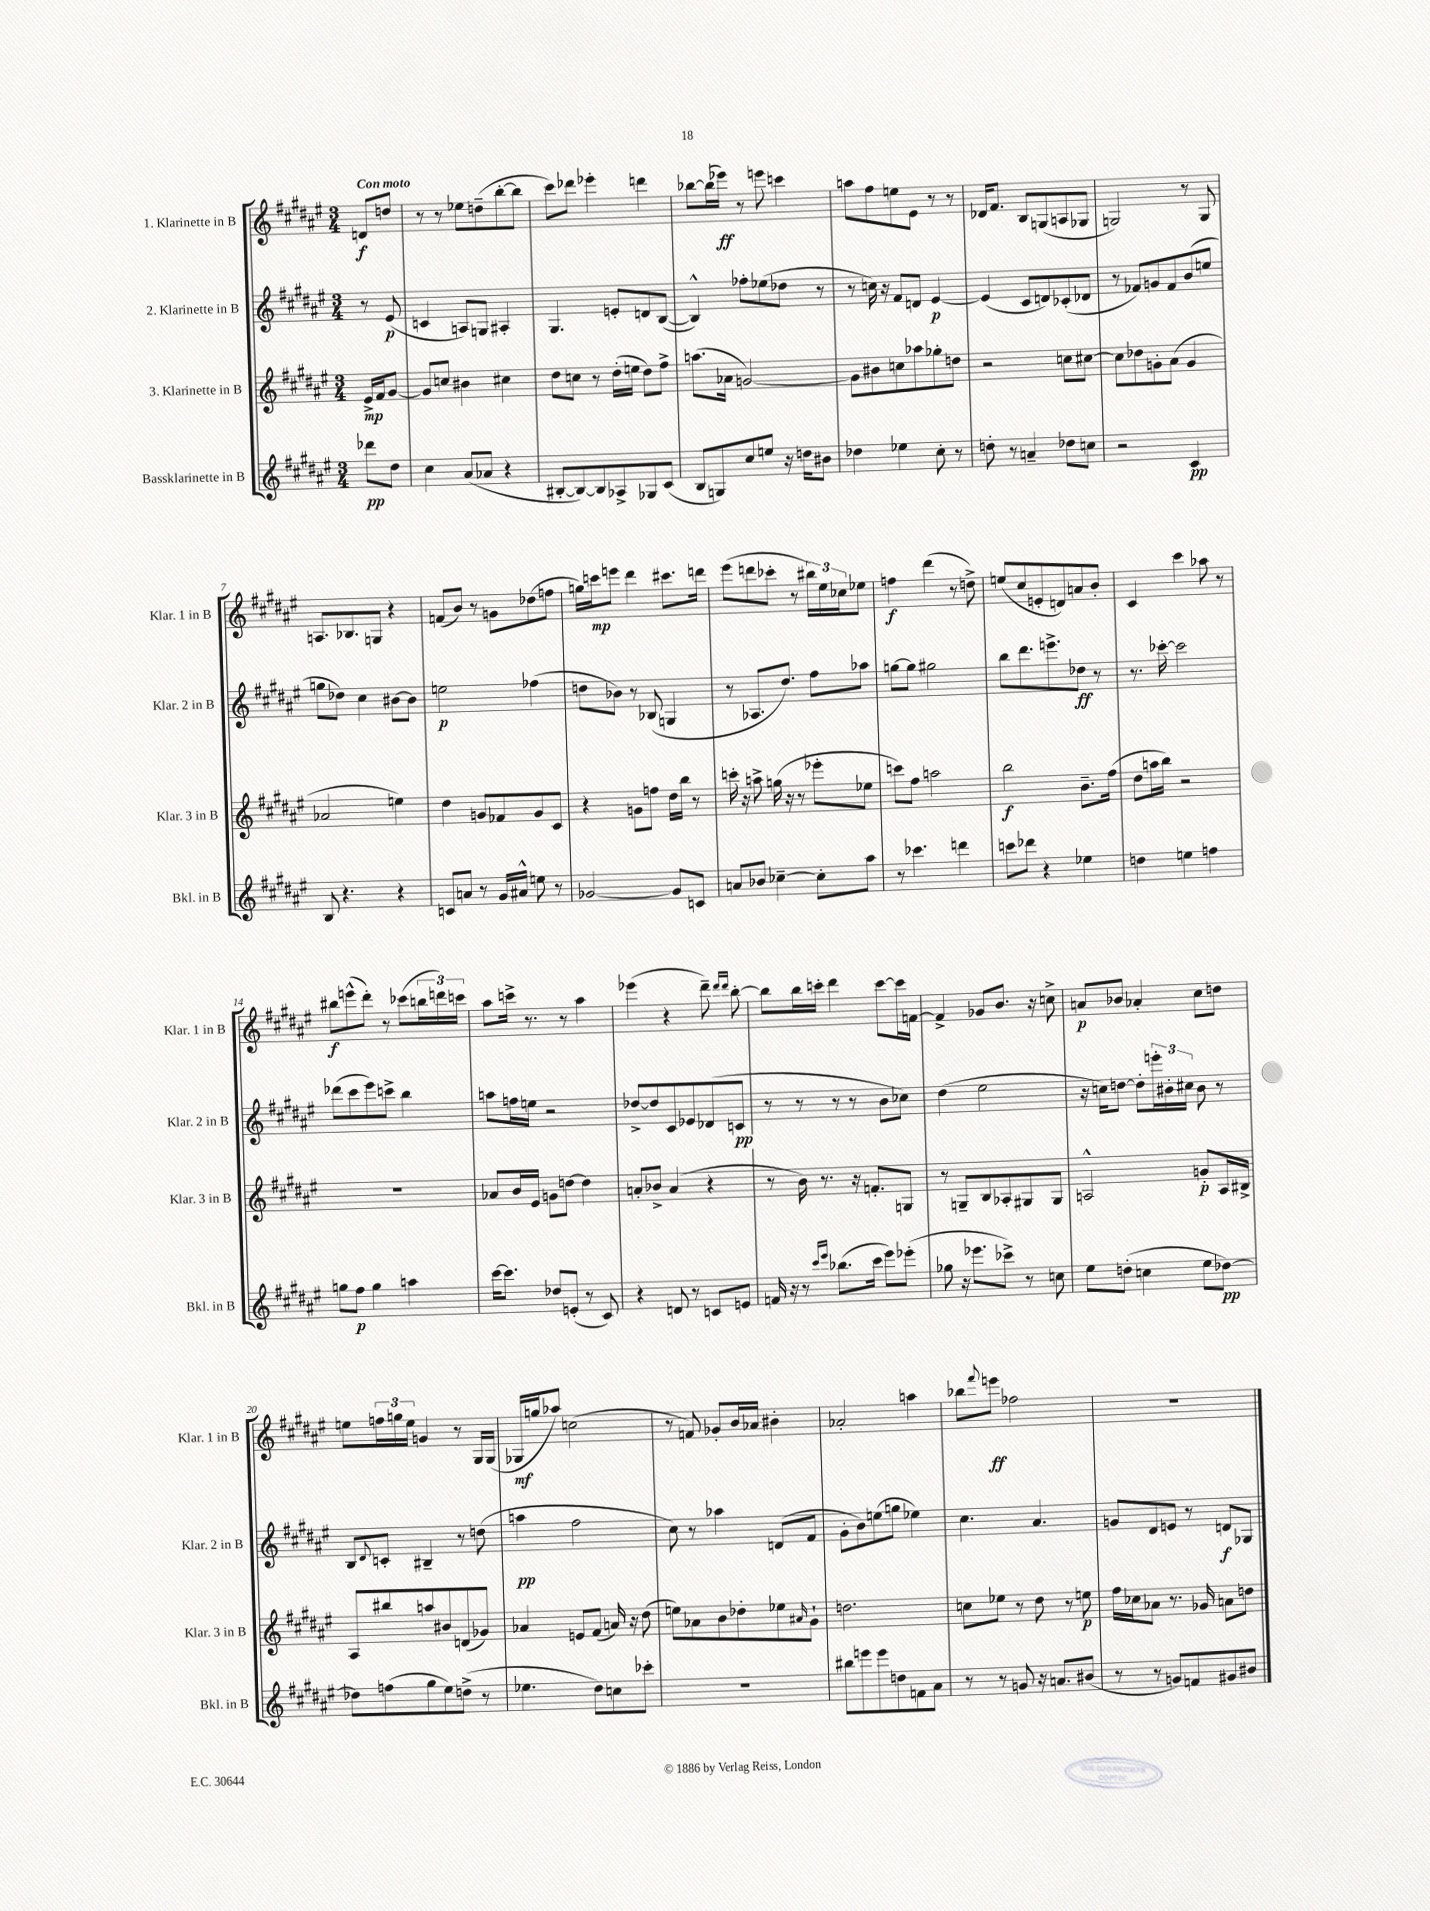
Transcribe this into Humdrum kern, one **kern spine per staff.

**kern	**kern	**kern	**kern
*staff4	*staff3	*staff2	*staff1
*clefG2	*clefG2	*clefG2	*clefG2
*k[f#c#g#d#a#e#]	*k[f#c#g#d#a#e#]	*k[f#c#g#d#a#e#]	*k[f#c#g#d#a#e#]
*M3/4	*M3/4	*M3/4	*M3/4
8ddd-\L	16e#^/LL	8r	8d/L
.	16f#/J	.	.
8dd#\J	[8g#/J	(8e#/	8dd/J
=	=	=	=
4cc#\	8g#/]L	4c/	8r
.	8cc/J	.	8r
(8a#/L	4b#\	8A/L)	8ee-\L
8a-/J	.	8G/J	(8dd~\
4r	4cc#\	4A#'/	[8bb'\
.	.	.	8bb\]J
=	=	=	=
[8B#'/L	8dd#\L	4.G#/	8ccc#\L)
8B#/_)	8cc\J	.	8ddd-\J
8B#/]	8r	.	4eee-'\
8A-^/	(16dd#'\LL	8e'/L	.
.	16ee\JJ	.	.
8G-/	8dd#\L)	8d/	4ddd\
(8c#/J	8ff#^\J	([8B/J	.
=	=	=	=
8B/L	(8.aa\L	4B^^/])	[8bb-\L
8G/)	.	.	(16bb-\]L
.	16a-\Jk	.	16eee-\JJ)
8cc#/	[2g/)	8ff-'\L	8r
8ee/J	.	(8ee-\	8eee\
16r	.	8dd-\J	4ccc\
16dd\LK	.	.	.
8b#\J	.	8r	.
=	=	=	=
4dd-\	8g\]L	8r	8aa\L
.	8b#\	16cc\)	8ff#\
.	.	16r	.
4ee-\	8cc\	8f#/L	8ee\
.	8aa-\	8d/J	8e#\J
8cc#'\	8gg-'\	[4e#/	8r
8r	8dd\J	.	8r
=	=	=	=
8dd'\	2r	(4e#/]	16d-/LK
.	.	.	8.f#/J
8r	.	.	.
4a~/	.	8c#/L	8B/L
.	.	8d/)	(8G/
8dd-\L	8cc\L	(8c-'/	8A/
8cc\J	[8cc#\J	8d-/J	8G-/J
=	=	=	=
2r	8cc#\]L	8r	2G/)
.	8dd-\	8f-/L)	.
.	8g'\	8g/	.
.	(8a#\J	8f-/	.
4c#/	4g/	(8b/	8r
.	.	8ee/J	8G/
=	=	=	=
8B/	2a-/	8gg\L	8.A/L
4.r	.	8dd-\J)	.
.	.	.	8.B-/
.	.	4cc#\	.
.	.	.	8G/J
4r	4ee\)	[8b#\L	4r
.	.	8b#\]J	.
=	=	=	=
8c/L	4dd#\	2ee\	(8f/L
8a/J	.	.	8b/J)
8r	8g/L	.	8r
16g#/LL	8f-/	.	8g\L
16a#^^/JJ	.	.	.
8ee\	8g/	(4ff-\	(8dd-\
8r	8c#/J	.	8ff\J
=	=	=	=
[2g-/	4r	8dd\L	16gg\LL)
.	.	.	16ccc\J
.	.	8b-\J)	8eee\J
.	8g\L	8r	4ddd#\
.	8ff\J	(8B-/	.
8g-/]L	16dd#\LL	4G/	8.ccc#\L
.	16bb\JJ	.	.
8c/J	8r	.	.
.	.	.	16ddd\Jk
=	=	=	=
8a/L	16ccc'\	8r	(8eee#\L
.	16r	.	.
8b-/J	8aa^\	8.A-/L	8ddd\
[4cc-~\	(16gg\	.	8ccc-'\J
.	16r	8.dd#/J)	.
.	8r	.	8r
8cc-'\]L	8eee-'\L	8ff#\L	24bb#\LL)
.	.	.	24ee#\
.	.	.	24cc-\J
8aa#\J	8ee-\J	8aa-\J	8ee-\J
=	=	=	=
8r	8ccc\L)	[8gg\L	4ff\
4.ccc-\	8ff#\J	8gg\]J	.
.	2aa\	2gg#\	(4ddd#\
4ddd\	.	.	8r
.	.	.	8dd^\)
=	=	=	=
8ccc\L	2bb\	8bb\L	(8ee/L
8ddd-\J	.	8.ddd#\	8cc#/
4r	.	.	8e'/
.	.	8.eee^\	.
.	.	.	8d/)
4ee-\	8.b~\L	8dd-\J	8a/
.	.	8r	8b'/J
.	(16ff#\Jk	.	.
=	=	=	=
4dd\	8dd#\L	8.r	4c#/
.	16aa\L	.	.
.	16bb\JJ)	[16ccc-'\	.
4ee\	2r	2ccc-\]	4ccc#\
4ff\	.	.	8aa-\
.	.	.	8r
=	=	=	=
8gg\L	2.r	(8ddd-\L	8bb#\L
8ff#\J	.	8ccc#\	(8eee^^\
4gg\	.	8eee#\)	8ddd#'\J)
.	.	8ccc^\J	8r
4aa\	.	4bb\	(8ccc-\L
.	.	.	24bb\L
.	.	.	24ddd\)
.	.	.	24ccc\JJ
=	=	=	=
[16ccc#\LK	8a-/L	8aa\L	8aa#\L
8.ccc#\]J	.	.	.
.	16b/L	16ff\L	16ccc^\Jk
.	16e#/JJ	16ee\JJ	8.r
8dd-/L	8g\L	2r	.
(8e'/J	[8dd\J	.	8r
8r	4dd\]	.	4aa#\
8c#/)	.	.	.
=	=	=	=
4r	8a'/L	[8dd-^/L	(4eee-\
.	8b-^/J	8dd-/]	.
8d/	(4a/	8c#/	4r
8r	.	8e-/	.
8c/L	4r	(8d-/	8ddd#~\)
.	.	.	16qqddd#/LL
.	.	.	16qqddd#/JJ
8e/J	.	8c/J	[8bb'\
=	=	=	=
16f/	8r	8r	8bb\]L
16r	.	.	.
8r	16b\)	8r	16bb\L
.	8.r	.	16ccc'\JJ
16qqccc#/LL	.	.	.
16qqeee#/JJ	.	.	.
(8.bb-\L	.	8r	4ddd#\
.	16r	8r	.
16ccc#\Jk	8.f'/L	.	.
8eee#\L)	.	8b\L	[8ccc\L
(8eee-'\J	8G/J	8cc-\J)	16ccc\]L
.	.	.	[16f\JJ
=	=	=	=
8gg-\	8r	(4dd#\	4f^/]
16r	8G~/L	.	.
8.eee-\L	.	.	.
.	8B/	2ee#\	8g-/L
8ccc-^\J)	8A-'/	.	8.b/J
8r	8G#/	.	.
.	.	.	16r
8cc\	8G#/J	.	8cc^\
=	=	=	=
8ee#\L	2A^^/	16r	8a/L
.	.	16cc\LK)	.
(8dd'\J	.	[8dd\J	8b-/J
4cc\	.	8dd'\]L	4a-'/
.	.	24eee'\L	.
.	.	24b#'\	.
.	.	24cc#\JJ	.
8ee#\L	8g'/L	8b#\	8cc#\L
[8dd-\J)	16A/L	8r	8dd\J
.	16B#^/JJ	.	.
=	=	=	=
8dd-\]L	8A#/L	8B/L	8ee\L
.	.	8qqd#/	.
(8ff\	8bb#/	8c'/J	24ff\L
.	.	.	24gg\
.	.	.	24ee\JJ
8gg#\	8aa/	4B#~/	4g/
8ee#\)	8b#/	.	.
(8dd^\J	(8d/	8r	8r
8r	8g-/J)	(8dd\	16G#/LL
.	.	.	(16G#/JJ
=	=	=	=
4.ee-\	4a-/	4aa\	16G-/LL
.	.	.	16gg/J
.	.	.	8aa-/J)
.	8e/L	2ff#\	(2cc\
8dd#\L)	(8f#/J	.	.
8cc\	16a/)	.	.
.	16r	.	.
8ccc-'\J	(8dd#\	.	.
=	=	=	=
2.r	8ee\L)	8cc#\)	8r
.	8a-\	8r	8f/)
.	8b\	4aa-\	8g-'/L
.	8dd-'\	.	16b/L
.	.	.	16a-/JJ
.	8ee-\	(8d/L	4b#'\
.	16qqa#/	.	.
.	8g#`\J	8f#/J	.
=	=	=	=
8bb#\L	2.dd\	8g#'\L	2a-'/
8eee\	.	8b\)	.
8eee\	.	(8ee\	.
8dd\	.	8gg\J	.
8f\	.	4ee-\)	4aa\
8a#\J	.	.	.
=	=	=	=
8r	8cc\L	4.cc#\	8bb-\L
.	.	.	8qqfff#/
8r	8ee-\J	.	8eee\J
8g/	8r	.	2ff-\
16r	8dd#\	4.a#/	.
8.a/L	.	.	.
.	8r	.	.
(8b#/J	8ee\	.	.
=	=	=	=
8r	16ff#\LL	8g/L	2.r
.	16cc-\J	.	.
8r	8a-\J	8d#/	.
8g/L)	8.r	8e/J	.
8f/	.	8r	.
.	16g-/	.	.
8g#/	8a\L	8d/L	.
8b#/J	8dd\J	8G-/J	.
==	==	==	==
*-	*-	*-	*-
